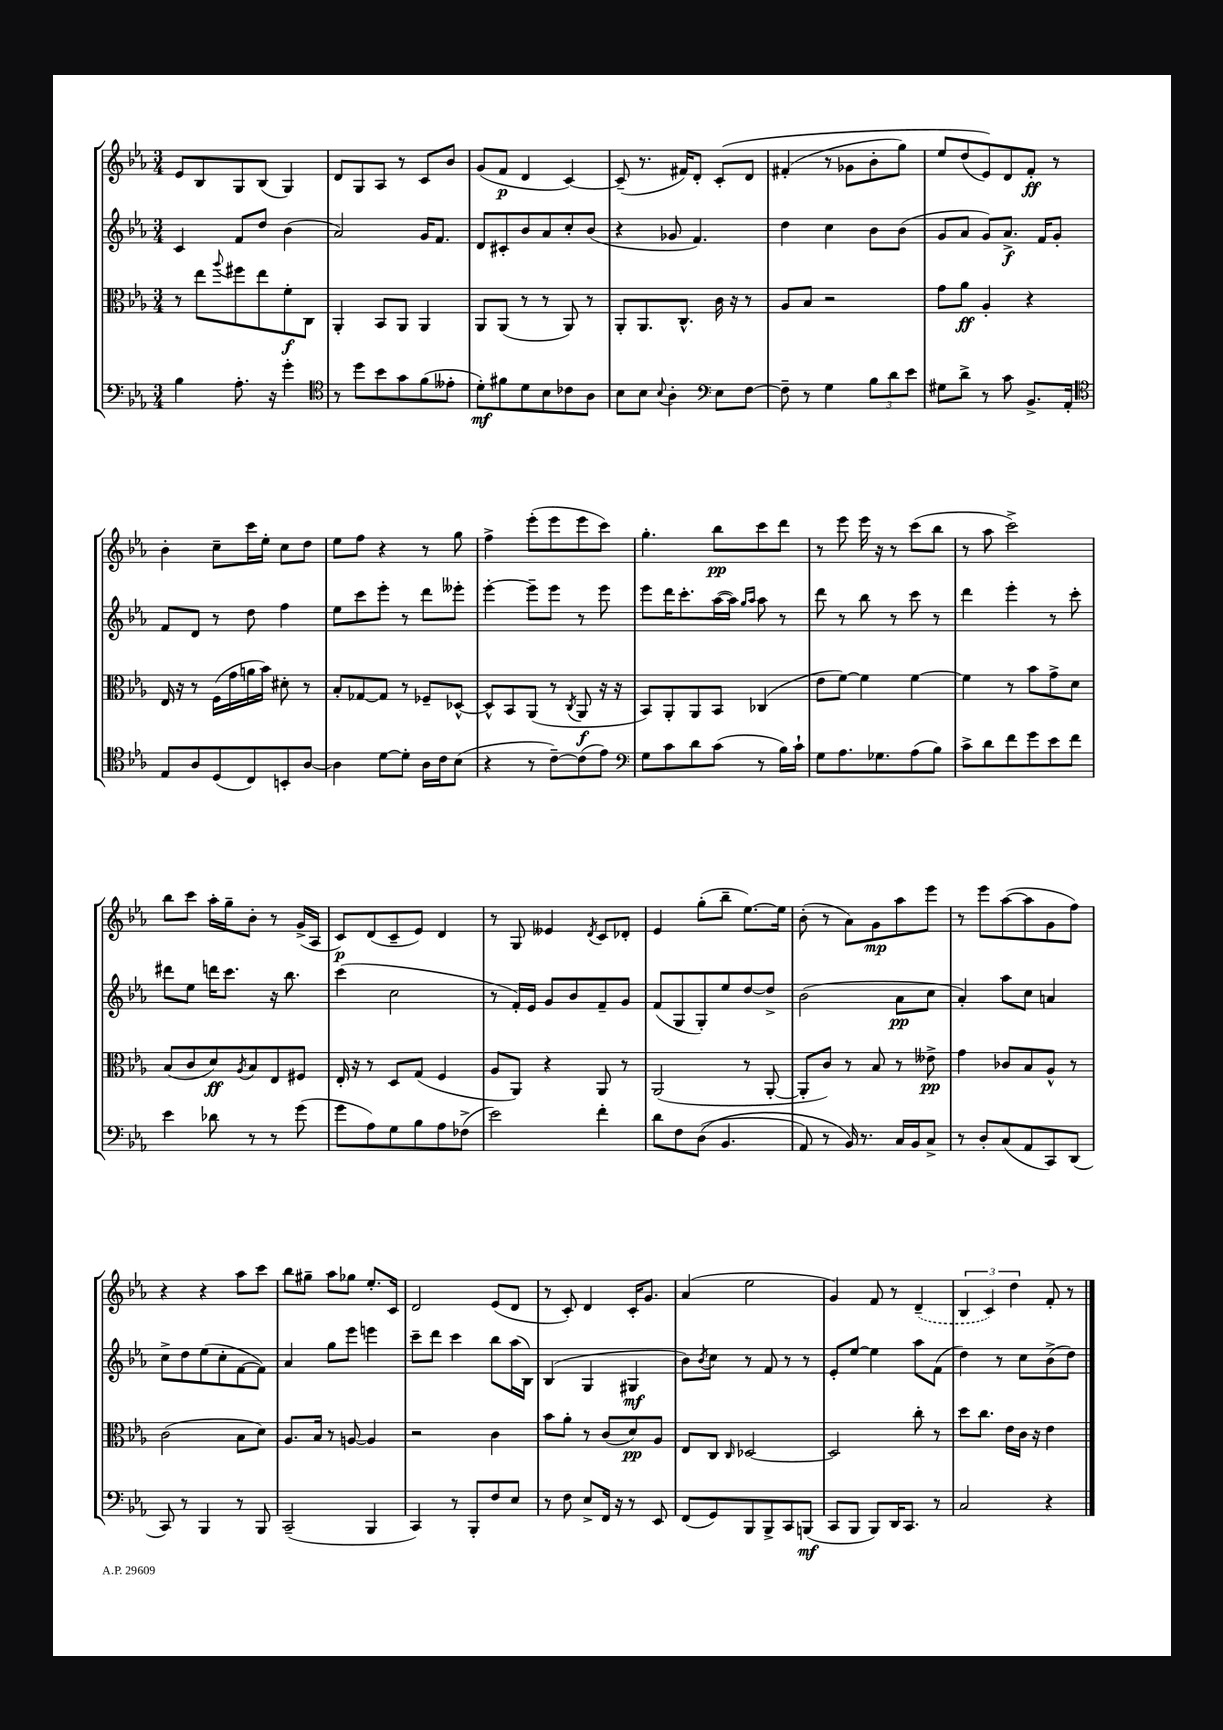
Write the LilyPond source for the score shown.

<<
\new StaffGroup <<
\new Staff = "s0" {
    \clef treble \key ees \major \numericTimeSignature \time 3/4
    ees'8 bes8 g8 bes8( g4) |
    d'8 g8 aes8 r8 c'8 bes'8 |
    g'8( f'8\p d'4 c'4~) |
    c'8--( r8. fis'16) d'8-. c'8-.\( d'8 |
    fis'4-.( r8 ges'8 bes'8-. g''8) |
    ees''8 d''8( ees'8)\) d'8 f'8-.\ff r8 |
    bes'4-. c''8-- c'''16 ees''16-. c''8 d''8 |
    ees''8 f''8 r4 r8 g''8 |
    f''4-> ees'''8-.( ees'''8 ees'''8 c'''8) |
    g''4.-. bes''8\pp c'''8 d'''8 |
    r8 ees'''8 ees'''16 r16 r8 c'''8( bes''8 |
    r8 aes''8 c'''2->) |
    bes''8 c'''8 aes''16-. g''16-- bes'8-. r8 g'16->( aes16 |
    c'8\p) d'8( c'8-- ees'8) d'4 |
    r8 g8 eeses'4 \acciaccatura { d'8 } c'8 des'8-. |
    ees'4 g''8-.( bes''8-- ees''8.~) ees''16 |
    bes'8-.( r8 aes'8) g'8\mp aes''8 ees'''8 |
    r8 ees'''8 aes''8~( aes''8 g'8 f''8) |
    r4 r4 aes''8 c'''8 |
    bes''8 gis''8-- aes''8 ges''8 ees''8.-. c'16 |
    d'2 ees'8( d'8 |
    r8 c'8-.) d'4 c'16-. g'8. |
    aes'4( ees''2 |
    g'4) f'8 r8 \once \slurDashed d'4--( |
    \tuplet 3/2 { bes4 c'4) d''4 } f'8-. r8 \bar "|." |
}
\new Staff = "s1" {
    \clef treble \key ees \major \numericTimeSignature \time 3/4
    c'4 f'8 d''8 bes'4( |
    aes'2) g'16 f'8. |
    d'8 cis'8-. bes'8 aes'8 c''8-. bes'8( |
    r4 ges'8 f'4.) |
    d''4 c''4 bes'8 bes'8( |
    g'8 aes'8 g'8) aes'8.->\f f'16 g'8-. |
    f'8 d'8 r8 d''8 f''4 |
    ees''8 c'''8 ees'''8-. r8 d'''8 eeses'''8-. |
    ees'''4~-. ees'''8-- ees'''8 r8 ees'''8 |
    ees'''8 d'''16 c'''8.-. aes''16~( aes''16) \grace { g''16 aes''16 } aes''8 r8 |
    d'''8 r8 bes''8 r8 c'''8 r8 |
    d'''4 ees'''4-. r8 c'''8-. |
    dis'''8 ees''8 d'''16 c'''8. r16 bes''8. |
    c'''4( c''2 |
    r8 f'16-.) ees'16 g'8 bes'8 f'8-- g'8 |
    f'8( g8 g8-.) ees''8 d''8~ d''8-> |
    bes'2( aes'8\pp c''8 |
    aes'4-.) aes''8 c''8 a'4 |
    c''8-> d''8 ees''8( c''8-. f'8~ f'8) |
    aes'4 g''8 ees'''8 e'''4 |
    c'''8-- d'''8 c'''4 bes''8 aes''16( bes16) |
    bes4( g4 gis4\mf |
    bes'8) \acciaccatura { bes'8 } c''8 r8 f'8 r8 r8 |
    ees'8-. ees''8~ ees''4 aes''8 f'8( |
    d''4) r8 c''8 bes'8->( d''8) \bar "|." |
}
\new Staff = "s2" {
    \clef alto \key ees \major \numericTimeSignature \time 3/4
    r8 ees''8 \appoggiatura { aes''8 } fis''8 ees''8 f'8-.\f c8 |
    aes,4-. bes,8 aes,8 aes,4 |
    aes,8 aes,8( r8 r8 aes,8) r8 |
    aes,8-. aes,8. c8.-^ c'16 r16 r8 |
    aes8 bes8 r2 |
    g'8 aes'8\ff aes4-. r4 |
    ees16 r16 r8 f16( g'16 a'16 bes'16) dis'8-. r8 |
    bes8-. ges8~ ges8 r8 fes8-- des8~-^ |
    des8-^ bes,8 aes,8( r8 \acciaccatura { c8 } aes,8\f r16 r16 |
    bes,8) aes,8-. aes,8 bes,8 ces4( |
    ees'8 f'8~) f'4 f'4~ |
    f'4 r8 bes'8 g'8-> d'8 |
    bes8( c'8 d'8\ff) \acciaccatura { aes8 } bes8 ees8 fis8 |
    ees16-. r16 r8 d8 g8( f4 |
    aes8 aes,8) r4 aes,8 r8 |
    aes,2( r8 aes,8~-. |
    aes,8-. c'8) r8 bes8 r8 eeses'8->\pp |
    g'4 ces'8 bes8 aes8-^ r8 |
    c'2( bes8 d'8) |
    aes8. bes16 r8 a8~ a4 |
    r2 c'4 |
    bes'8 aes'8-. r8 c'8( d'8\pp) aes8 |
    ees8 c8 \grace { c16 } des2~ |
    des2 c''8-. r8 |
    d''8 c''8. ees'16 c'16 r16 ees'4 \bar "|." |
}
\new Staff = "s3" {
    \clef bass \key ees \major \numericTimeSignature \time 3/4
    bes4 aes8.-. r16 g'4-. |
    \clef tenor r8 d''8 bes'8 g'8 f'8( eeses'8-. |
    d'8-.\mf) fis'8 d'8 bes8 ces'8 aes8 |
    bes8 bes8 \appoggiatura { bes8 } aes4-. \clef bass ees8 f8~ |
    f8-- r8 g4 \tuplet 3/2 { bes8 d'8 ees'8 } |
    gis8 d'8-> r8 c'8 bes,8.-> aes,16-. |
    \clef tenor ees8 aes8 d8( c8) b,8-. aes8~ |
    aes4 d'8~ d'8-. aes16 c'16 bes8( |
    r4 r8 c'8~--) c'8( ees'8) |
    \clef bass g8 c'8 d'8 c'8( r8 bes16) c'16-! |
    g8 aes8. ges8. aes8( bes8) |
    c'8-> d'8 f'8 g'8 ees'8 f'8 |
    ees'4 des'8 r8 r8 g'8( |
    g'8 aes8) g8 bes8 aes8 fes8->( |
    ees'2) f'4-. |
    d'8 f8 d8(\( bes,4. |
    aes,8) r8 bes,16\) r8. c16 bes,16 c8-> |
    r8 d8-. c8( aes,8 c,8) d,8( |
    c,8) r8 bes,,4 r8 bes,,8 |
    c,2--( bes,,4 |
    c,4) r8 bes,,8-. f8 ees8 |
    r8 f8 ees8-> f,16 r16 r8 ees,8 |
    f,8( g,8) bes,,8 bes,,8-> c,8 b,,8\mf( |
    c,8 bes,,8 bes,,8) d,16 c,8. r8 |
    c2 r4 \bar "|." |
}
>>
>>
\layout { \context { \Score \remove "Bar_number_engraver" } }
